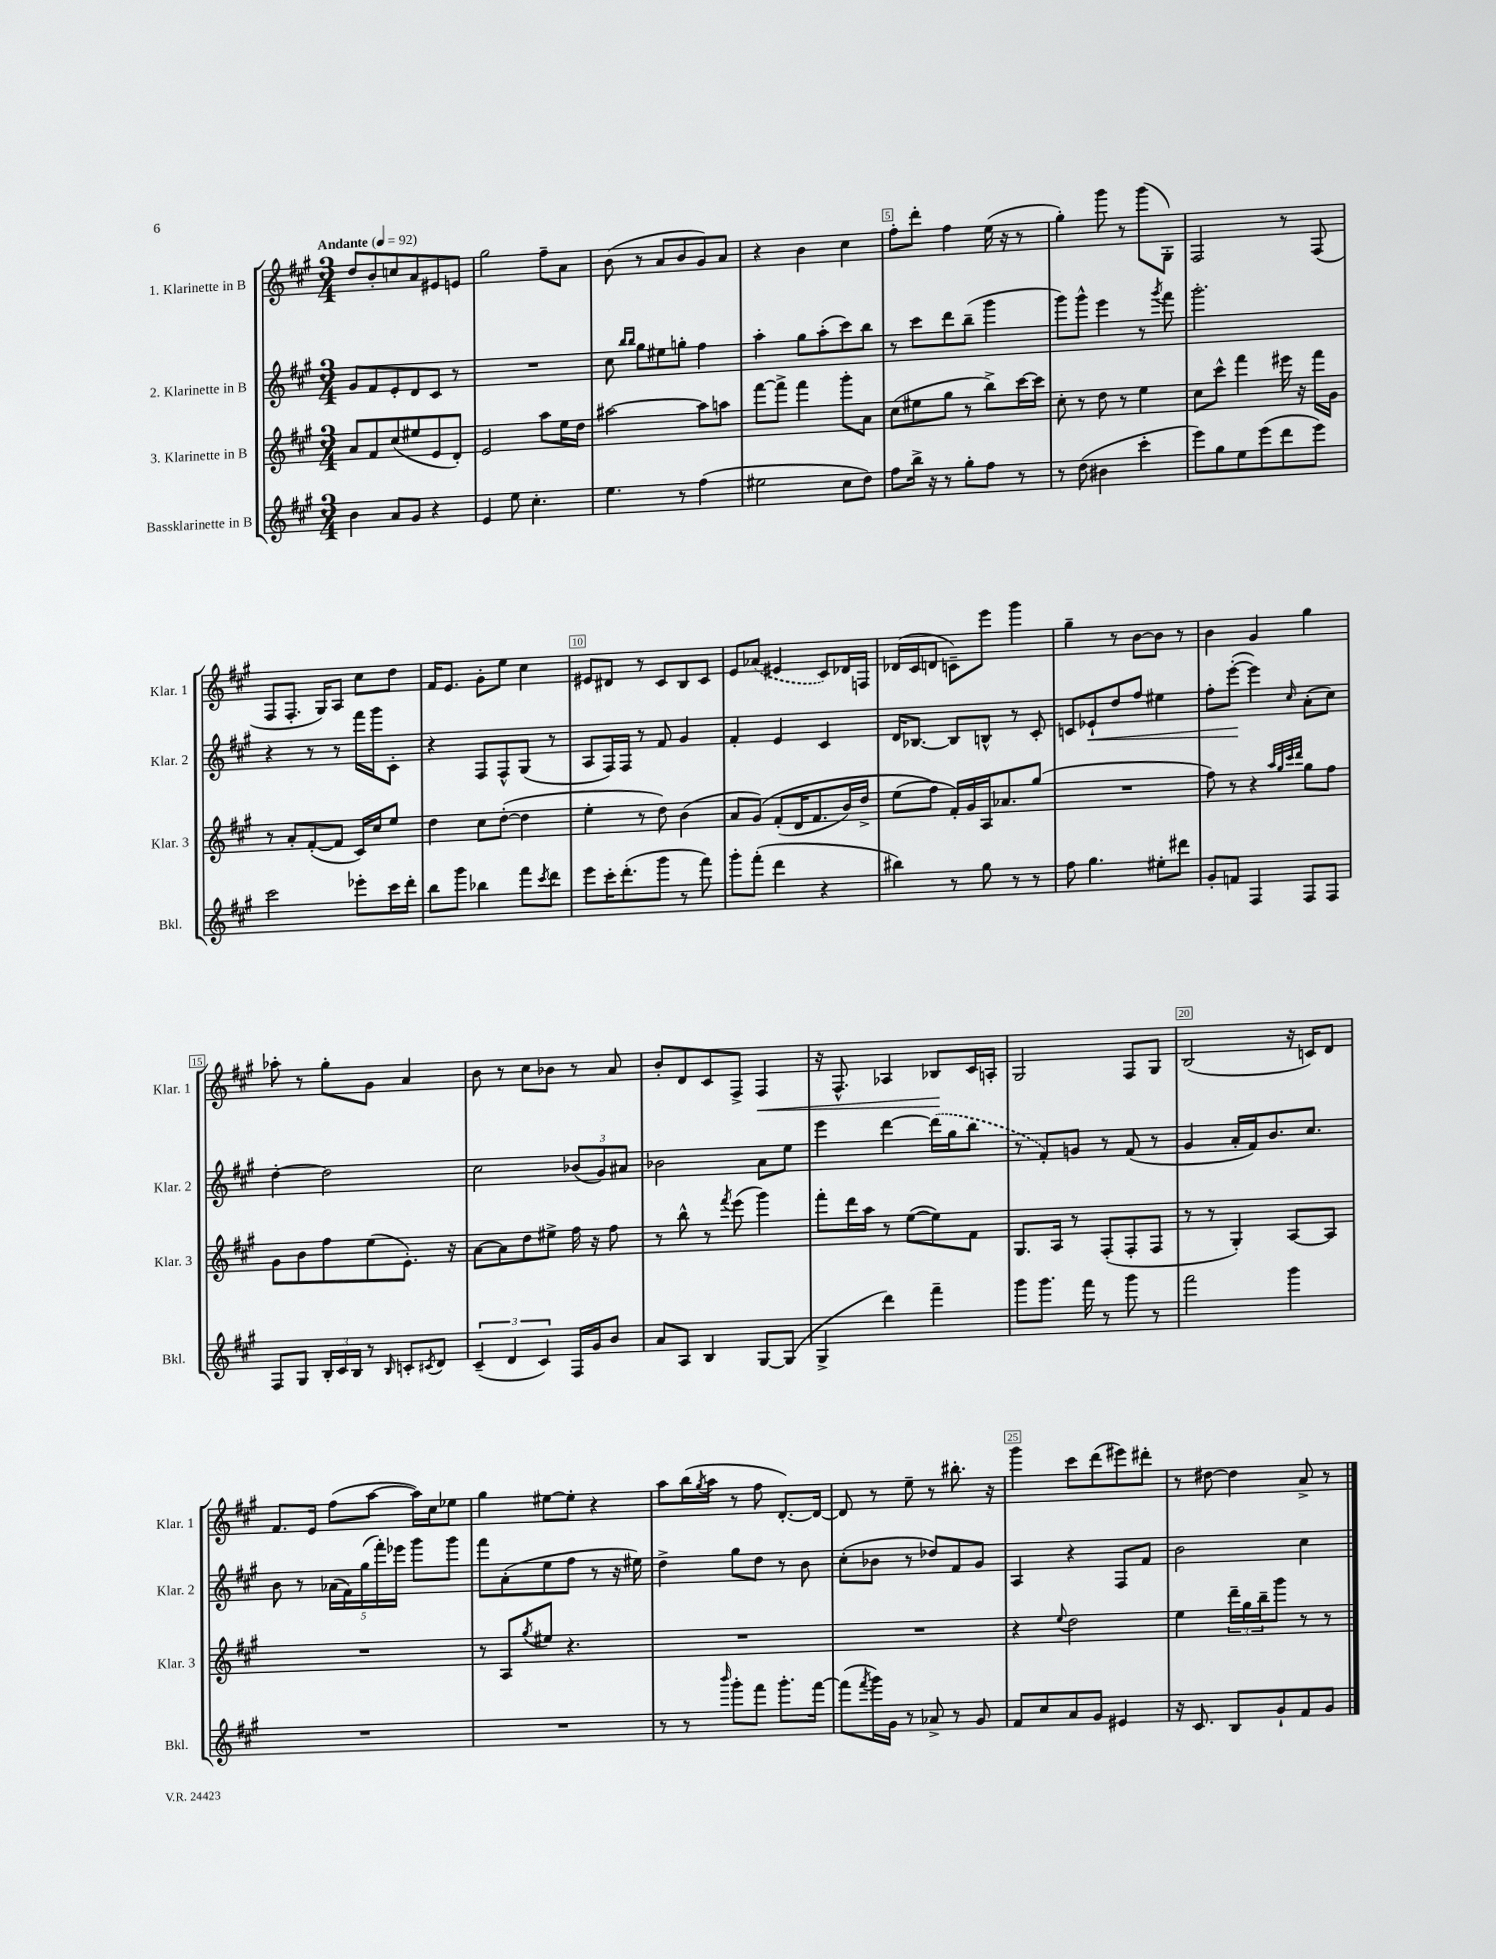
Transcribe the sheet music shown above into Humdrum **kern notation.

**kern	**kern	**kern	**kern
*staff4	*staff3	*staff2	*staff1
*clefG2	*clefG2	*clefG2	*clefG2
*k[f#c#g#]	*k[f#c#g#]	*k[f#c#g#]	*k[f#c#g#]
*M3/4	*M3/4	*M3/4	*M3/4
*MM92	*MM92	*MM92	*MM92
4b	8a	8g#	8dd
.	8f#	8f#	8b'
8a	(8cc#	8e'	8cc
8g#	8ee#	8d	8a
4r	8e	8c#	8e#
.	8d')	8r	8e
=	=	=	=
4e	2e	2.r	2gg#
8ee	.	.	.
4.cc#'	.	.	.
.	8aa	.	8ff#~
.	16ee	.	8a
.	16dd	.	.
=	=	=	=
4.ee	[2aa#	8cc#	(8b
.	.	16qqbb	.
.	.	16qqbb	.
.	.	8gg#	8r
.	.	8ee#	8a
8r	.	8gg'	8b
(4ff#	8aa#]	4ff#	8g#)
.	8aa	.	8a
=	=	=	=
2ee#	[8fff#	4aa'	4r
.	8fff#^]	.	.
.	4fff#	8gg#	4b
.	.	(8aa'	.
8cc#	8ggg#'	8ccc#)	4cc#
8dd)	8a	8bb	.
=	=	=	=
8ff#	(8cc#	8r	8ff#'
16bb^	8ee#	8ccc#	8ddd'
16r	.	.	.
8r	8gg#	8ddd	4ff#
8gg#'	8r	(8bb~	.
8ff#	8bb^)	4ggg#	(16ee
.	.	.	16r
8r	[16ccc#	.	8r
.	16ccc#]	.	.
=	=	=	=
8r	8cc#'	8ggg#)	4gg#')
(8dd	8r	8ggg#^^	.
4b#	8dd	4eee	8ggg#
.	8r	.	8r
4ccc#'	4ee	8r	(8ggg#
.	.	8qggg#	.
.	.	8fff#	8G#')
=	=	=	=
8eee)	8cc#	2.ggg#'	2F#
8gg#	8ccc#^^	.	.
8ee	4fff#	.	.
(8eee	.	.	.
8ddd	16eee#	.	8r
.	16r	.	.
8eee)	16fff#	.	(8F#
.	16g#	.	.
=	=	=	=
2ccc#	8r	4r	8F#
.	8a'	.	8.F#'
.	([8f#'	8r	.
.	.	.	16G#)
.	8f#]	8r	8A
8eee-'	16c#)	16fff#	8cc#
.	16cc#	16ggg#	.
16ccc#	8ee	8c#'	8dd
16ddd'	.	.	.
=	=	=	=
8bb	4dd	4r	16f#
.	.	.	8.e
8ggg#	.	.	.
4bb-	8cc#	8F#	8g#'
.	([8dd'	8F#^^	8ee
8fff#	4dd]	(8G#	4cc#
8qccc#	.	.	.
8ddd	.	8r	.
=	=	=	=
8eee	4ee'	8A	8e#
16ccc#'	.	16F#)	8d#
(8.ddd'	.	16F#	.
.	8r	8r	8r
8ggg#	8dd)	8f#	8c#
8r	(4b	4g#	8B
8fff#)	.	.	8c#
=	=	=	=
8ggg#'	8a	4f#'	8e
(8fff#'	&(8g#)	.	(8a-
4ddd	(8f#'	4e	4e#
.	16d	.	.
.	8.f#	.	.
4r	.	4c#	8c#)
.	16b)	.	16d-
.	16dd^	.	16F
=	=	=	=
4bb#)	(8ee	16d	(16d-
.	.	[8.B-	16c#
.	8ff#&)	.	8d
8r	16f#')	8B-]	8c~)
.	16g#	.	.
8gg#	16A	8B^^	8eee
.	8.a-	.	.
8r	.	8r	4ggg#
8r	(8gg#	8c#'	.
=	=	=	=
8ff#	2.r	8c	4gg#~
4.gg#	.	8e-`	.
.	.	8dd	8r
.	.	8ff#	[8b
8ee#'	.	4ee#	8b]
8ddd#	.	.	8r
=	=	=	=
8g#'	8ff#)	8ff#'	4b
8f	8r	([8eee'	.
4F#	4r	4eee])	4g#
.	32qqaa	.	.
.	32qqgg#	.	.
.	32qqccc#	.	.
.	32qqddd	16qqcc#	.
8F#	8gg#	(8a'	4gg#
8F#	8ff#	8cc#)	.
=	=	=	=
8F#	8g#	[4dd'	8aa-'
8G#	8b	.	8r
24B'	8ff#	2dd]	8gg#'
24c#	.	.	.
24B	.	.	.
8r	(8ee	.	8g#
16qqB	.	.	.
8c'	8.e')	.	4a
8qc#	.	.	.
8d	.	.	.
.	16r	.	.
=	=	=	=
(6c#~	[8a	2cc#	8b
.	8a]	.	8r
6d	.	.	.
.	8dd	.	8cc#
6c#)	.	.	.
.	8ee#^	.	8b-
16F#	16ff#	(12b-	8r
16g#	16r	.	.
.	.	12g#)	.
8b	8ff#	.	8a
.	.	12a#	.
=	=	=	=
8a	8r	2b-	8b'
8A	8bb^^	.	8d
4B	8r	.	8c#
.	8qfff#	.	.
.	(8eee	.	8F#^
[8G#	4ggg#)	8a	4F#
(8G#]	.	8ee	.
=	=	=	=
4G#^	8fff#'	4eee	16r
.	.	.	8.F#^^
.	16ddd	.	.
.	16aa	.	.
4ddd)	8r	[4ddd	4A-
.	([8ee	.	.
4fff#~	8ee])	(16ddd]	8B-
.	.	16gg#	.
.	8f#	8bb	16c#
.	.	.	16A'
=	=	=	=
8ggg#	8.G#	8r	2G#
8.ggg#	.	8f#')	.
.	16A	.	.
.	8r	8g	.
16fff#	.	.	.
8r	(8F#'	8r	.
8ggg#	8F#'	(8f#	8F#
8r	8F#	8r	8G#
=	=	=	=
2fff#	8r	4g#	(2B
.	8r	.	.
.	4G#')	16a'	.
.	.	16f#)	.
.	.	8.b	.
4ggg#	[8A	.	16r
.	.	8.cc#	16c)
.	8A]	.	8d
=	=	=	=
2.r	2.r	8b	8.f#
.	.	8r	.
.	.	.	16e
.	.	(20a-	(8ff#
.	.	20f#)	.
.	.	(20gg#	.
.	.	.	[8aa
.	.	20fff#')	.
.	.	20eee-	.
.	.	8ggg#	16aa])
.	.	.	16cc#
.	.	8ggg#	8ee-
=	=	=	=
2.r	8r	8fff#	4gg#
.	8A	(8a'	.
.	8qgg#	.	.
.	8ee#	8ee	[8ee#
.	4.r	8ff#	8ee#']
.	.	8r	4r
.	.	16r	.
.	.	16ee#)	.
=	=	=	=
8r	2.r	4dd^	8aa
8r	.	.	(16bb
.	.	.	8qgg#
.	.	.	16aa
16qqbbb	.	.	.
8ggg#'	.	8gg#	8r
8fff#	.	8dd	8ff#
8.ggg#'	.	8r	[8.d')
.	.	8b	.
[16fff#	.	.	16d_
=	=	=	=
(8fff#]	2.r	(8cc#'	8d]
8qfff#	.	.	.
16ggg#)	.	8b-	8r
16g#	.	.	.
8r	.	8r	8ee~
8a-^	.	8dd-)	8r
8r	.	8f#	8.bb#'
8g#	.	8g#	.
.	.	.	16r
=	=	=	=
8f#	4r	4A	4ggg#
8cc#	.	.	.
.	8qqee	.	.
8a	2dd	4r	8ccc#
8g#	.	.	(8ddd
4e#	.	8F#	8eee#)
.	.	8f#	8ddd#'
=	=	=	=
16r	4ee	2b	8r
8.c#	.	.	.
.	.	.	[8dd#
8B	24ddd~	.	4dd#]
.	24gg#	.	.
.	24bb~	.	.
8g#`	8ggg#	.	.
8f#	8r	4cc#	8a^
8g#	8r	.	8r
==	==	==	==
*-	*-	*-	*-
